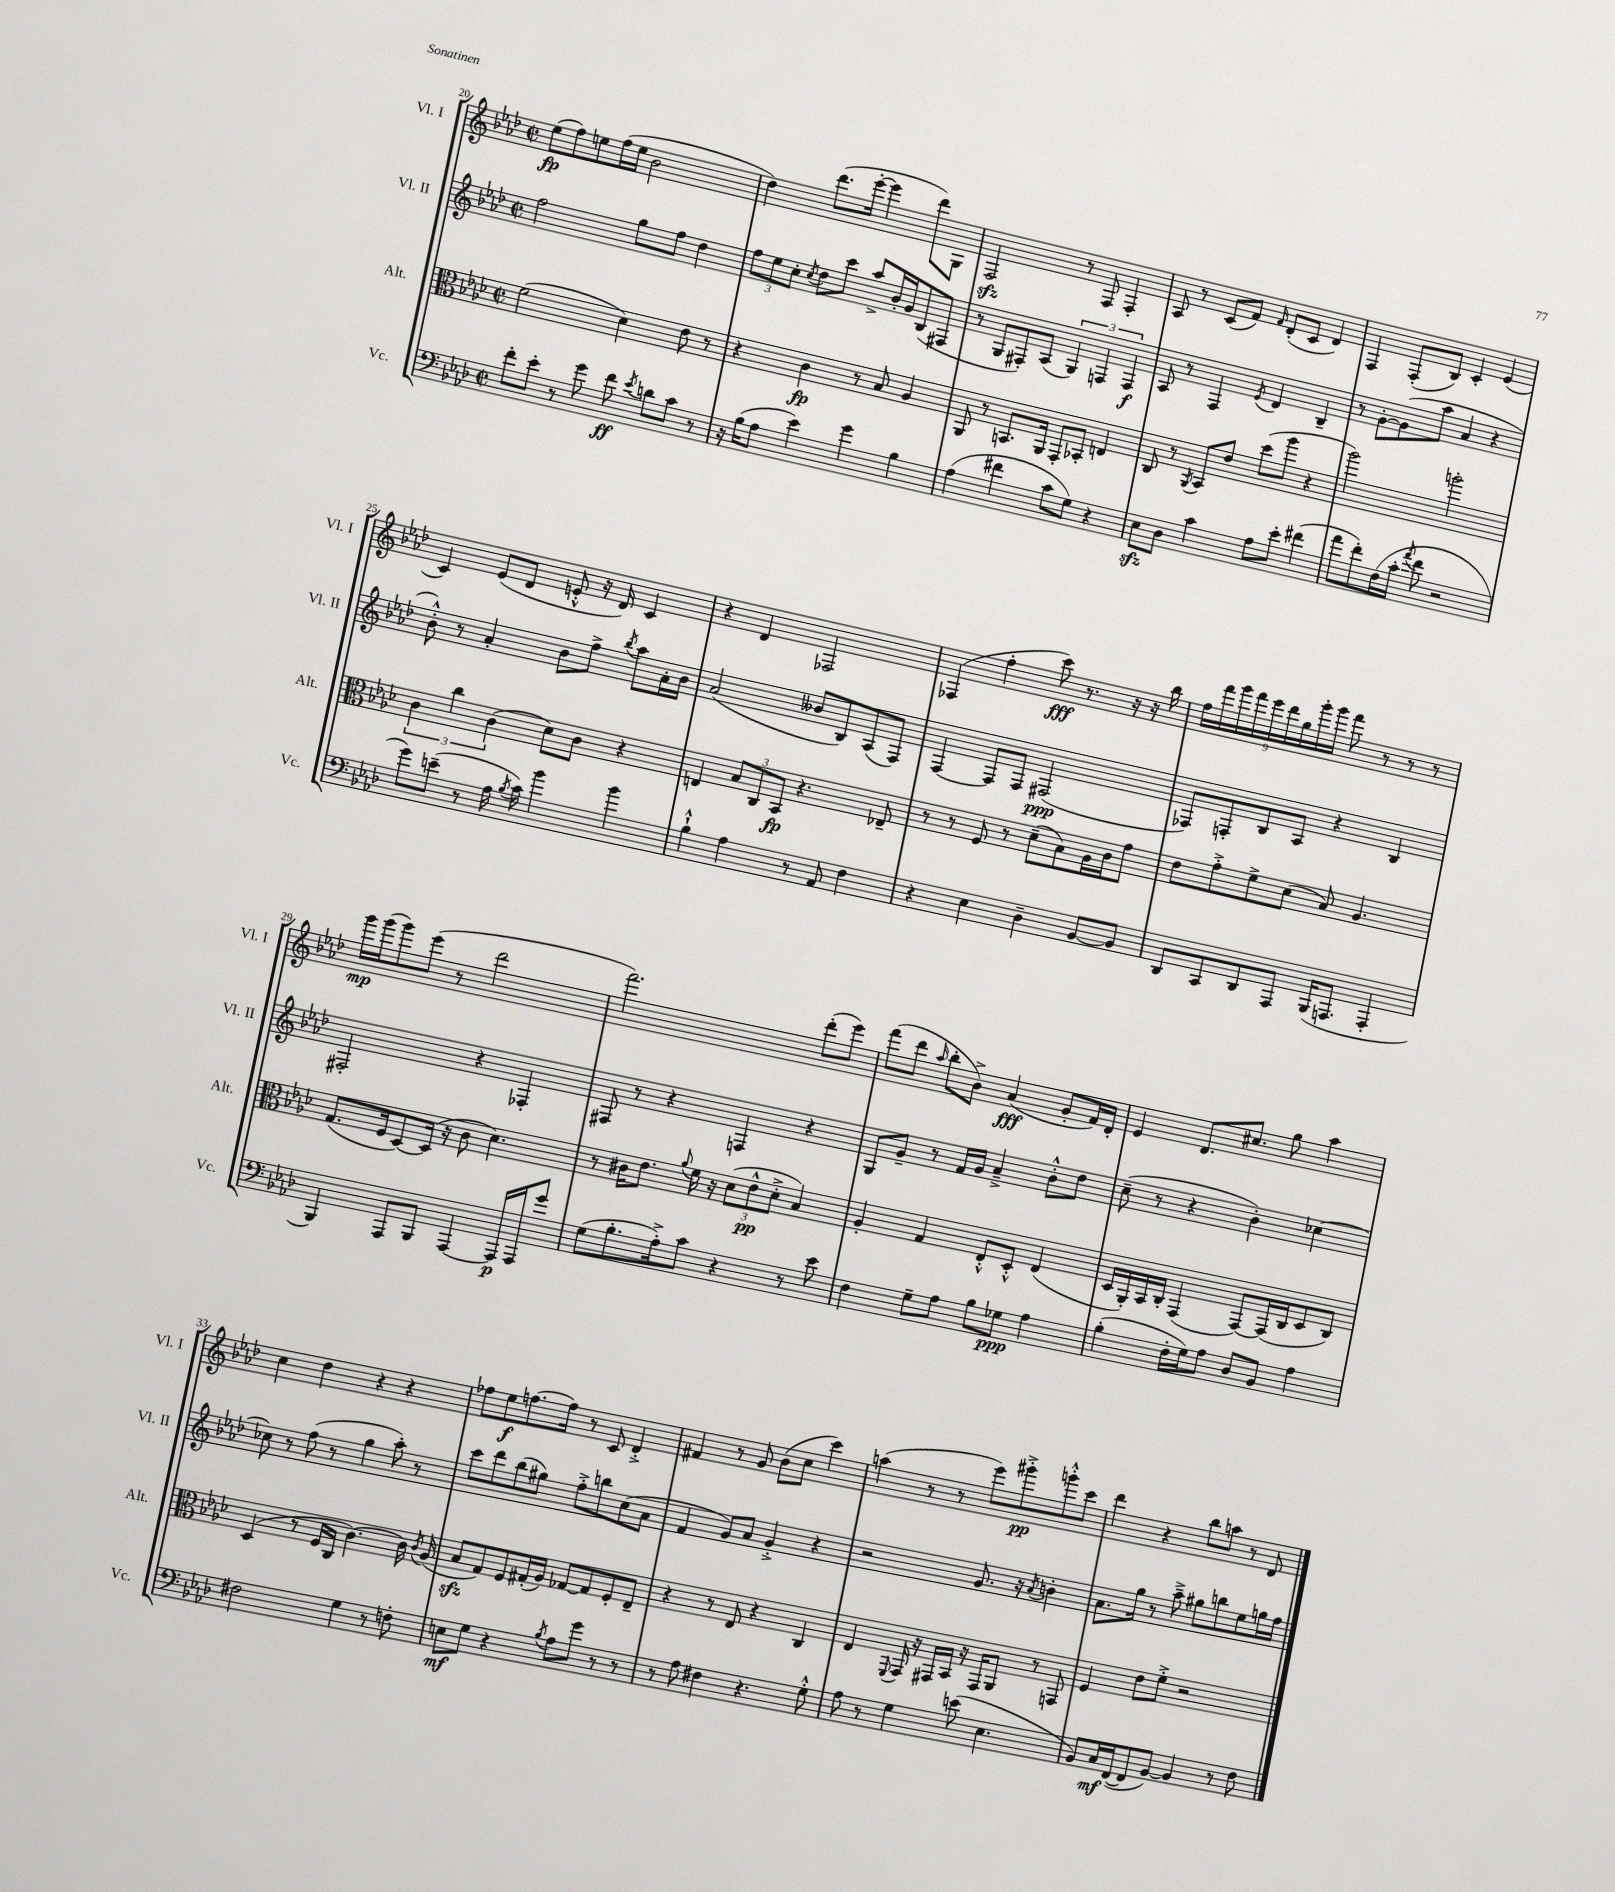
<<
\new StaffGroup <<
\new Staff = "s0" \with { instrumentName = "Vl. I" shortInstrumentName = "Vl. I" } {
    \clef treble \key aes \major \defaultTimeSignature \time 2/2
    \autoBeamOff ees''8[\fp( f''8) e''8 f''16( e''16] bes'2 |
    des''4) des'''8.[( ees'''16]~-. ees'''4 des'''8[) g8] |
    f2\sfz r8 f8 f4-. |
    aes8 r8 c'8[( f'8]) \grace { f'16 } des'8[-.( c'8] des'4) |
    f4 f8[-.( bes8]) c'4-. ees'4( |
    c'4) ees'8[( des'8] e'8-.-^ r16 des'16) c'4 |
    r4 des'4 fes2 |
    fes4( f''4-. c'''8\fff) r8. r16 r16 bes''16 |
    \tuplet 9/8 { f''16[ f'''16 g'''16 f'''16 ees'''16 des'''16 g''16 g'''16-. g'''16] } f'''8 r8 r8 r8 |
    g'''16[\mp g'''16( g'''8) ees'''8]( r8 des'''2 |
    f'''2.) des'''8[-.( ees'''8]) |
    f'''8[( des'''8] \grace { aes''16 } bes''8[-. bes'8]->) aes'4\fff( g'8[-. f'16) des'16]-. |
    ees'4 des'8.[ cis''8.] g''8 aes''4 |
    c''4 des''4 r4 r4 |
    fes''8[ ees''8\f f''8.~ f''16] r8 c'8 des'4-.-> |
    fis'4 r8 g'8 bes'8[( c''8] c'''4) |
    a''4( r8 r8 ees'''8[) gis'''8-.->\pp g'''8-.-^ c'''8] |
    des'''4 r4 bes''8[ a''8] r8 des'8 \bar "|." |
}
\new Staff = "s1" \with { instrumentName = "Vl. II" shortInstrumentName = "Vl. II" } {
    \clef treble \key aes \major \defaultTimeSignature \time 2/2
    \autoBeamOff f''2 g''8[ f''8] des''4 |
    \tuplet 3/2 { f''8[ ees''8 c''8]-. } \acciaccatura { c''8 } des''8[ c'''8] aes''8[-> bes'16-. g'16 bes8( fis8] |
    r8 g8[ fis8-.) aes8]( \tuplet 3/2 { g4) f4 f4\f } |
    aes8 r8 f4 \acciaccatura { ees'8 } des'4 bes4-- |
    r8 g'8[~-. g'8( aes''8] aes'4 r4 |
    bes'8-.-^) r8 aes'4-. bes'8[ f''8]-> \acciaccatura { bes''8 } aes''8[ aes'16-. bes'16] |
    aes'2( beses'8[ bes8) aes8( f8]) |
    f4~ f8[ f8] fis2\ppp( |
    fes8[) f8-. bes8 aes8] r4 bes4 |
    fis2-. r4 fes4-. |
    fis8 r8 r4 f4 r4 |
    g8[ g'8]-- r8 f'16[ g'16] aes'4---> bes'8[-.-^ des''8] |
    c''8--( r8 r4 bes'4-.) ces''4~ |
    ces''8 r8 f''8( r8 g''4 aes''8-.) r8 |
    c'''8[ des'''8 bes''8( gis''8]) f''8[-.-> b''8 c''8( aes'8] |
    f'4 g'8[) aes'8] g'4-.-> r4 |
    r2 g'8. r16 \acciaccatura { aes'8 } b'4-. |
    aes'8.[ g''16] r8 aes''8---> gis''8[ b''8 ees''8 g''16 f''16] \bar "|." |
}
\new Staff = "s2" \with { instrumentName = "Alt." shortInstrumentName = "Alt." } {
    \clef alto \key aes \major \defaultTimeSignature \time 2/2
    \autoBeamOff f'2( des'4) ees'8 r8 |
    r4 c'4\fp r8 bes8 aes4 |
    aes,8 r8 b,8.[ aes,16] g,8[-. bes,8]-. e4 |
    c8 r8 \acciaccatura { aes,8 } bes,8[ ees'8] des''8[( aes''8] r4 |
    aes''2) a''2-. |
    \tuplet 3/2 { c'4 c''4 c'4( } des'8[) c'8] r4 |
    e4 \tuplet 3/2 { bes8[ c8 bes,8]\fp } r4. ees8-- |
    r8 r8 f8 r8 des'8[--( bes8) aes16 c'16 g'8] |
    ees'8[ g'8-.-> f'8-> des'8]( bes8) aes4. |
    g8.[( f16 des8~) des16]( r16 c'8 des'4.) |
    r8 cis'16[ ees'8.] \appoggiatura { aes'8 } f'16 r16 \tuplet 3/2 { des'8[( ees'8-^\pp des'8]-.-> } bes4) |
    aes4-. g4 ees8[-.-^ des8]-.-^ ees4( |
    des16[ aes,16-.) bes,16 c16]-. g,4( g,8[~) g,16( c16 des8 c8]) |
    des4( r8 f16[ c16] c'4.~) c'16 \acciaccatura { c'8 } aes16( |
    bes8[\sfz g8) f8 gis16-.( aes16]) ges8[~ ges8 f8-. ees8]-- |
    r4 r8 ees8 r4 c4 |
    ees4 \appoggiatura { f,8 } g,16 r16 gis,16[ bes,16] r16 gis,16[ aes,8] r8 g,8 |
    f4 ees'8[ f'8]-.-> r2 \bar "|." |
}
\new Staff = "s3" \with { instrumentName = "Vc." shortInstrumentName = "Vc." } {
    \clef bass \key aes \major \defaultTimeSignature \time 2/2
    \autoBeamOff f'8[-. ees'8]-. r8 g'8 f'8\ff \acciaccatura { ees'8 } d'8[ c'8] r8 |
    r16 bes16[( aes8] ees'4) g'4 bes4 |
    aes4( fis'4 c'8[ g8]) r4 |
    ees8[\sfz des8] c'4 aes8[ ees'8]-. fis'4( |
    aes'8[ f'8-.) f16( c'16]-. \acciaccatura { aes'8 } f'8 r2 |
    g'8[) e'8]--( r8 aes16 \acciaccatura { bes8 } c'16) bes'4 bes'4 |
    bes4-!-^ aes4 r8 aes,8 f4 |
    r4 ees4 des4-- bes,8[~ bes,8] |
    des,8[ c,8 des,8 aes,,8] bes,,16[( a,,8.] a,,4-. |
    bes,,4) aes,,8[ bes,,8] aes,,4~ aes,,16[\p aes,,16 g'8] |
    g8[( bes8.-. aes16-.->) c'8] r4 r8 ees'8 |
    f4 g8[-- aes8] bes8[ ges8]\ppp aes4 |
    bes4-.( f16[-. g16) aes8] des8[ bes,8] aes4 |
    fis2 g4 r8 f8-. |
    e8[\mf g8] r4 \acciaccatura { bes8 } aes8[ g'8] r8 r8 |
    r8 aes8 fis4 r4. g8-.-^ |
    aes8 r8 g4 e'8( ees4. |
    bes,8[) c16\mf f,16~( f,8 bes,8]~) bes,4 r8 f8 \bar "|." |
}
>>
>>
\layout { \context { \Score currentBarNumber = #20 } }
